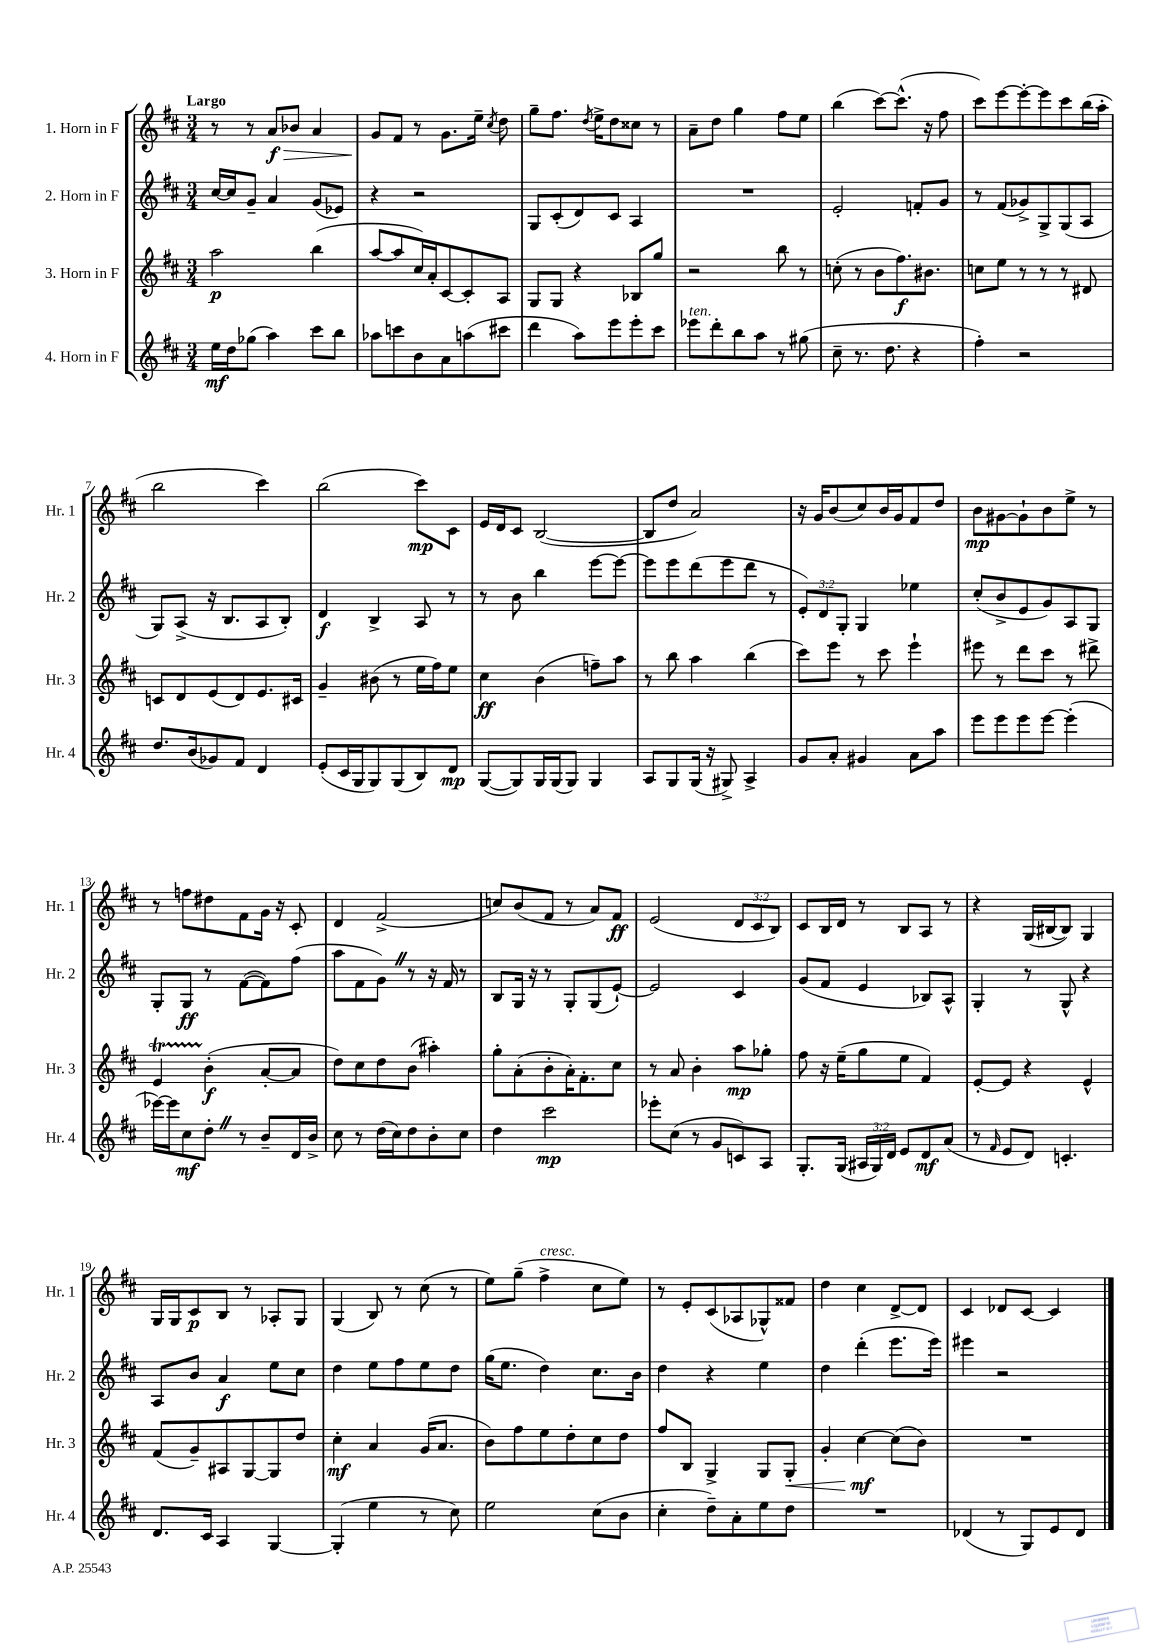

**kern	**kern	**kern	**kern
*staff4	*staff3	*staff2	*staff1
*clefG2	*clefG2	*clefG2	*clefG2
*k[f#c#]	*k[f#c#]	*k[f#c#]	*k[f#c#]
*M3/4	*M3/4	*M3/4	*M3/4
16ee\LL	2aa\	[16cc#/LL	8r
16dd\J	.	16cc#/]J	.
(8gg-\J	.	8g~/J	8r
4aa\)	.	4a/	8a/L
.	.	.	8b-/J
8ccc#\L	(4bb\	(8g/L	4a/
8bb\J	.	8e-/J)	.
=	=	=	=
8aa-\L	[8aa/L	4r	8g/L
8ccc\	8aa/]	.	8f#/J
8b\	16cc#/L)	2r	8r
.	16a'/J	.	.
8a\	[8c#/	.	8.g\L
(8aa\	8c#'/]	.	.
.	.	.	16ee~\Jk
.	.	.	8qcc#/
8ccc#\J	8A/J	.	8dd\
=	=	=	=
4ddd\	8G/L	8G/L	8gg~\L
.	8G/J	(8c#'/	8.ff#\J
8aa\L)	4r	8d/)	.
.	.	.	8qdd/
.	.	.	16ee^\LK
8eee\	.	8c#/J	8dd\
8eee'\	8B-/L	4A/	8cc##\J
8ccc#\J	8gg/J	.	8r
=	=	=	=
8eee-\L	2r	2.r	8a~\L
8ddd'\	.	.	8dd\J
8bb\	.	.	4gg\
8aa\J	.	.	.
8r	8bb\	.	8ff#\L
(8gg#\	8r	.	8ee\J
=	=	=	=
8cc#~\	(8cc'\	2e'/	(4bb\
8.r	8r	.	.
.	8b\L	.	[8ccc#\L)
8.dd\	.	.	.
.	8.ff#\)	.	(8.ccc#^^\]J
4r	.	8f'/L	.
.	8.b#\J	.	16r
.	.	8g/J	8ff#\
=	=	=	=
4ff#'\)	8cc\L	8r	8ccc#\L)
.	8ee\J	(8f#/L	[8eee\
2r	8r	8g-^/)	8eee'\_
.	8r	8G^/	8eee\]
.	8r	(8G/	8ccc#\
.	8d#/	8A/J	(16bb\L
.	.	.	16aa'\JJ
=	=	=	=
8.dd/L	8c/L	8G/L)	2bb\
.	8d/	(8A^/J	.
(16b/k	.	.	.
8g-/)	(8e/	16r	.
.	.	8.B/L	.
8f#/J	8d/)	.	.
4d/	8.e/	8A/	4ccc#\)
.	.	8B'/J)	.
.	16c#/Jk	.	.
=	=	=	=
(8e'/L	4g~/	4d/	(2bb\
16c#/L	.	.	.
16G/J	.	.	.
8G/)	(8b#\	4B^/	.
(8G/	8r	.	.
8B/)	16ee\LL	8A/	8ccc#\L)
.	16ff#\J)	.	.
8d/J	8ee\J	8r	8c#\J
=	=	=	=
([8G/L	4cc#\	8r	16e/LL
.	.	.	16d/J
8G/])	.	8b\	8c#/J
16G/L	(4b\	4bb\	([2B/
(16G/J	.	.	.
8G/J)	.	.	.
4G/	8ff~\L)	[8eee\L	.
.	8aa\J	8eee\_J	.
=	=	=	=
8A/L	8r	8eee\]L	8B/]L
8G/	8bb\	8eee\	8dd/J
(16G/Jk	4aa\	(8ddd\	2a/)
16r	.	.	.
8G#^/)	.	8eee\	.
4A^/	(4bb\	8ddd\J	.
.	.	8r	.
=	=	=	=
8g/L	8ccc#\L)	12e'/L)	16r
.	.	.	16g/LK
.	.	12d/	.
8a'/J	8eee\J	.	(8b/
.	.	12G'/J	.
4g#/	8r	4G/	8cc#/)
.	8ccc#\	.	16b/L
.	.	.	16g/J
8a\L	4eee`\	4ee-\	8f#/
8aa\J	.	.	8dd/J
=	=	=	=
8eee\L	8eee#\	(8cc#'/L	8b\L
8eee\	8r	8b^/	[8g#\
8eee\	8ddd\L	8e/	8g#`\]
[8eee\J	8ccc#\J	8g/)	8b\
(4eee'\]	8r	8A/	8ee^\J
.	8ddd#^\	8G/J	8r
=	=	=	=
[16eee-\LL)	4e/	8G'/L	8r
16eee-\]J	.	.	.
8cc#\	.	8G/J	8ff\L
8dd'\J	(4b'\	8r	8dd#\
8r	.	([8f#\L	8f#\
8b~/L	[8a'/L	8f#\])	16g\Jk
.	.	.	16r
16d/L	8a/]J	(8ff#\J	8c#'/
16b^/JJ	.	.	.
=	=	=	=
8cc#\	8dd\L)	8aa\L	4d/
8r	8cc#\	8f#\	.
(16dd\LL	8dd\	8g\J)	(2f#^/
16cc#\J)	.	.	.
8dd\	(8b\J	8r	.
8b'\	4aa#'\)	16r	.
.	.	16f#/	.
8cc#\J	.	8r	.
=	=	=	=
4dd\	8gg'\L	8B/L	8cc/L)
.	(8a'\	16G/Jk	(8b/
.	.	16r	.
2ccc#\	8b'\	8r	8f#/J
.	16a'\K)	8G'/L	8r
.	8.f#'\	.	.
.	.	(8G/	8a/L)
.	8cc#\J	[8e`/J)	8f#/J
=	=	=	=
8eee-'\L	8r	2e/]	(2e/
(8cc#\J	8a/	.	.
8r	4b'\	.	.
8g/L	.	.	.
8c/)	8aa\L	4c#/	12d/L
.	.	.	12c#/
8A/J	8gg-'\J	.	.
.	.	.	12B/J)
=	=	=	=
8.G'/L	8ff#\	(8g/L	8c#/L
.	16r	8f#/J	16B/L
(16G/Jk	(16ee~\LK	.	16d/JJ
24A#/LL	8gg\	4e/	8r
24G/)	.	.	.
24d/JJ	.	.	.
8e/L	8ee\J	.	8B/L
8d/	4f#/)	8B-/L)	8A/J
(8a/J	.	8A^^/J	8r
=	=	=	=
8r	[8e'/L	4G'/	4r
16qqf#/	.	.	.
8e/L	8e/]J	.	.
8d/J)	4r	8r	(16G/LL
.	.	.	[16B#/J
4.c'/	.	8G^^/	8B#/]J)
.	4e^^/	4r	4G/
=	=	=	=
8.d/L	(8f#/L	8A/L	16G/LL
.	.	.	16G/J
.	8g~/)	8b/J	8c#/
16c#/Jk	.	.	.
4A/	8A#/	4a/	8B/J
.	[8G/	.	8r
[4G/	8G/]	8ee\L	8A-'/L
.	8dd/J	8cc#\J	8G/J
=	=	=	=
(4G'/]	4cc#'\	4dd\	(4G/
4ee\	4a/	8ee\L	8B/)
.	.	8ff#\	8r
8r	(16g/LK	8ee\	(8cc#\
.	8.a/J	.	.
8cc#\)	.	8dd\J	8r
=	=	=	=
2ee\	8b\L)	(16gg\LK	8ee\L)
.	.	8.ee\J	.
.	8ff#\	.	(8gg~\J
.	8ee\	4dd\)	4ff#^\
.	8dd'\	.	.
(8cc#\L	8cc#\	8.cc#\L	8cc#\L
8b\J	8dd\J	.	8ee\J)
.	.	16b\Jk	.
=	=	=	=
4cc#'\	8ff#/L	4dd\	8r
.	8B/J	.	8e'/L
8dd~\L)	4G^/	4r	(8c#/
8a'\	.	.	8A-/
8ee\	8G/L	4ee\	8G-^^/)
8dd\J	8G'/J	.	8f##/J
=	=	=	=
2.r	4g'/	4dd\	4dd\
.	[4cc#\	(4ddd'\	4cc#\
.	(8cc#\]L	8.eee\L	[8d^/L
.	8b\J)	.	8d/]J
.	.	16eee\Jk)	.
=	=	=	=
(4d-/	2.r	4eee#\	4c#/
8r	.	2r	8d-/L
8G/L)	.	.	[8c#/J
8e/	.	.	4c#/]
8d-/J	.	.	.
==	==	==	==
*-	*-	*-	*-
